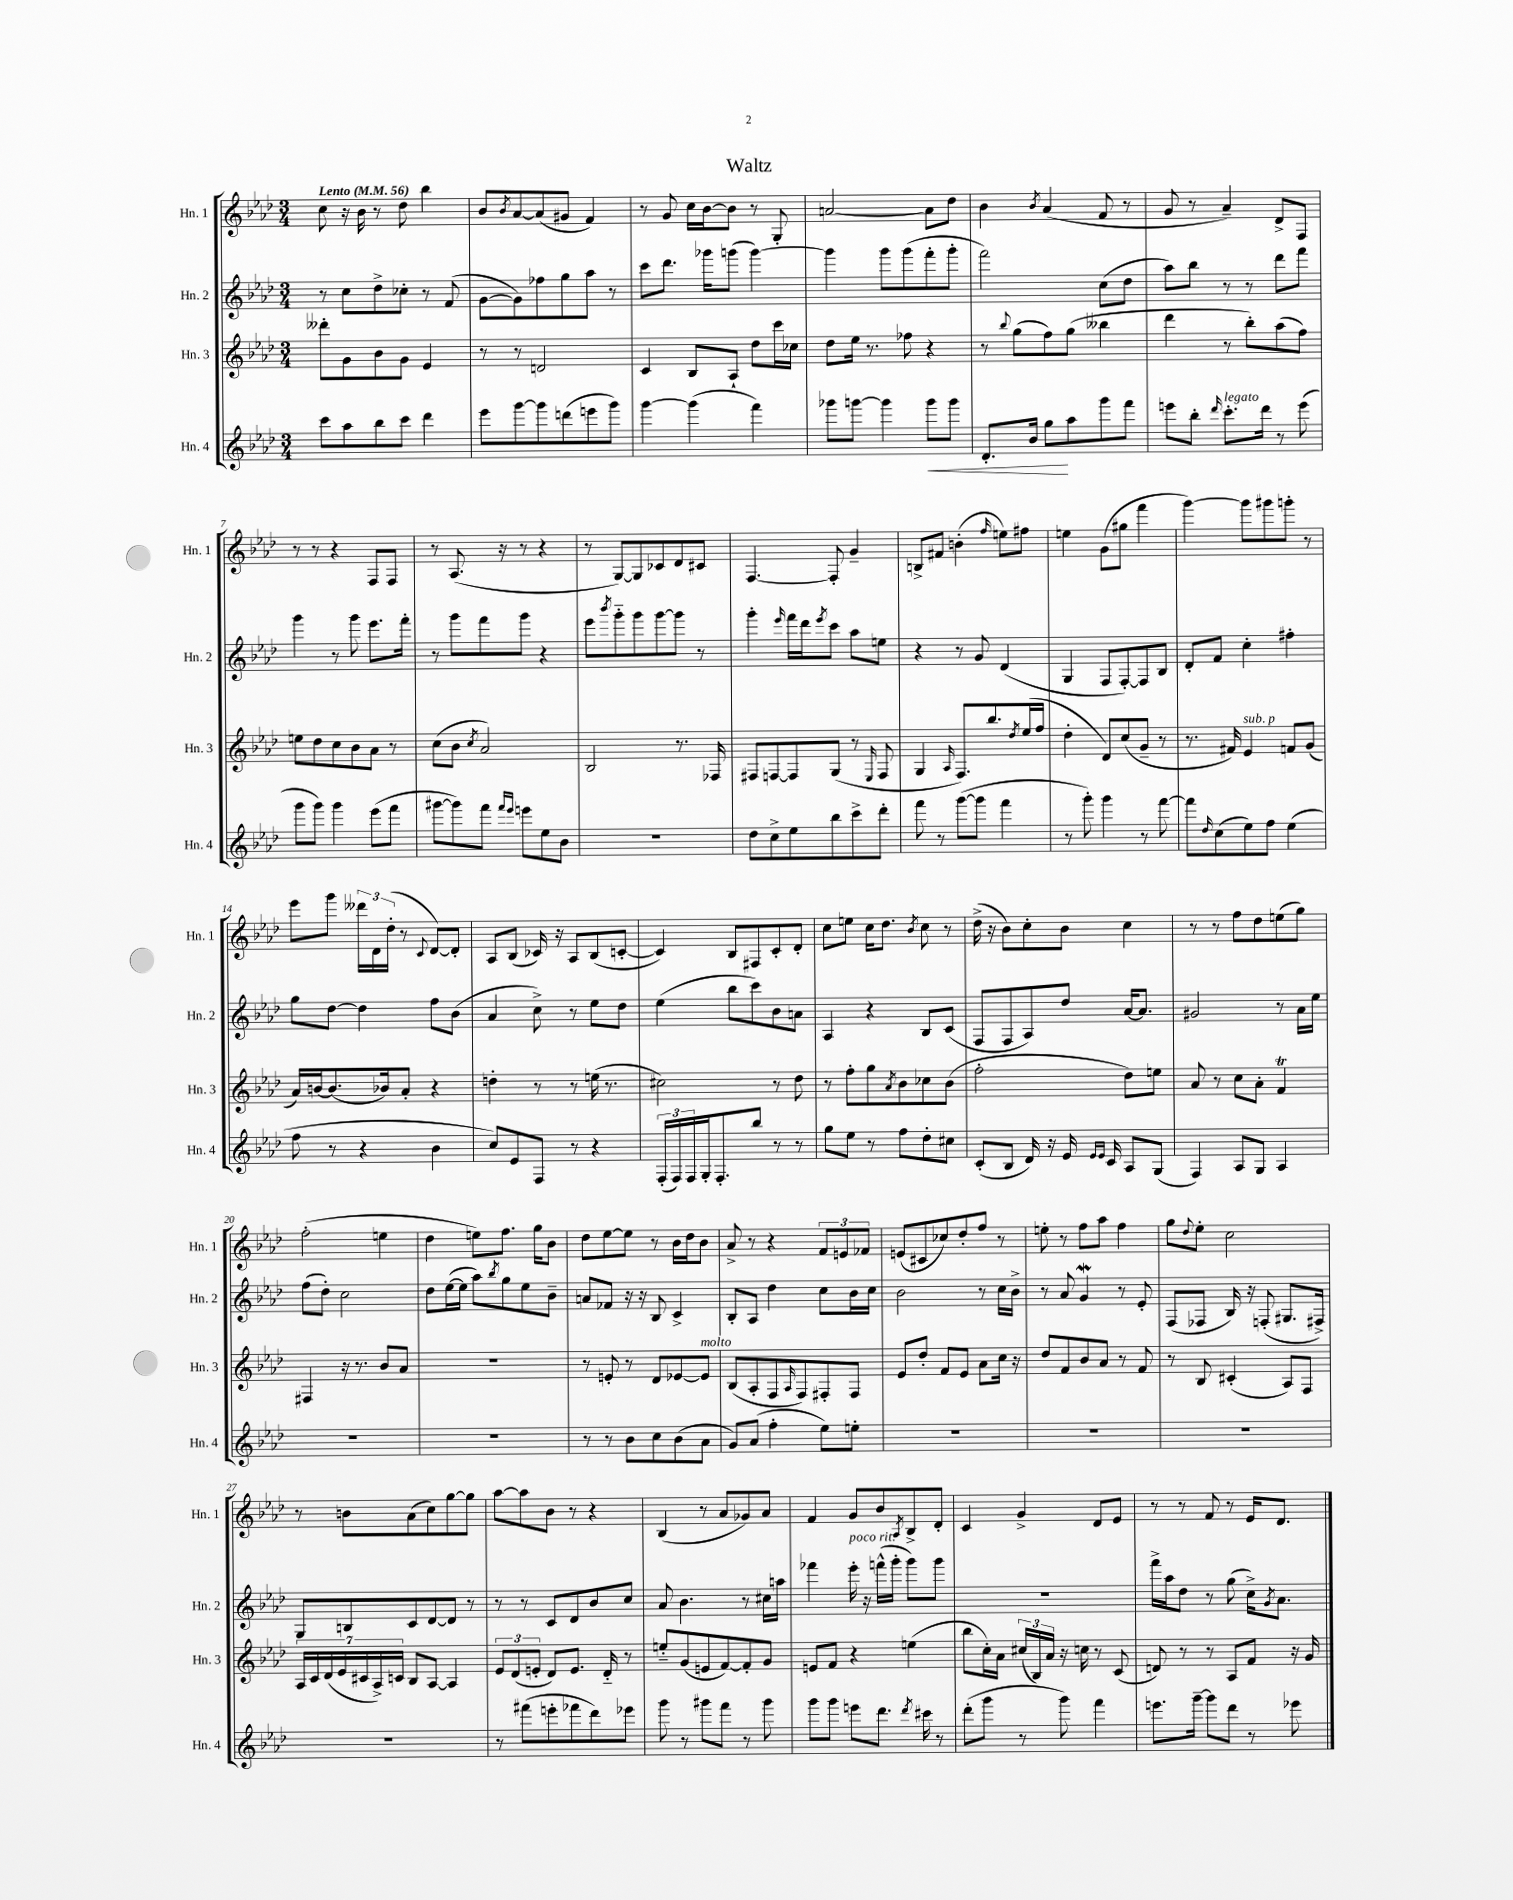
\header { title = "Waltz" }
<<
\new StaffGroup <<
\new Staff = "s0" \with { instrumentName = "Hn. 1" shortInstrumentName = "Hn. 1" } {
    \clef treble \key aes \major \numericTimeSignature \time 3/4 \tempo "Lento" 4 = 56
    c''8 r16 bes'16 r8 des''8 bes''4 |
    bes'8 \acciaccatura { bes'8 } aes'8~ aes'8( gis'8 f'4) |
    r8 g'8 c''16 bes'16~ bes'8 r8 g8-. |
    a'2~ a'8 des''8 |
    bes'4 \acciaccatura { bes'8 } aes'4( f'8 r8 |
    g'8 r8 aes'4--) des'8-> f8 |
    r8 r8 r4 f8 f8 |
    r8 aes8.( r16 r8 r4 |
    r8 g8~) g8 ces'8 des'8 cis'8 |
    f4.~ f8-. g'4-- |
    b8-> fis'8 b'4-.( \grace { f''16 } e''8) fis''8 |
    e''4 g'8( gis''8 f'''4 |
    g'''4~) g'''8 gis'''8 g'''8-. r8 |
    ees'''8 g'''8 \tuplet 3/2 { deses'''16 des'16 des''16-.( } r8 \appoggiatura { c'8 } des'8~) des'8-. |
    aes8 bes8( ces'16) r16 aes8 bes8( c'8~-. |
    c'4) bes8 fis8 c'8-. des'8-. |
    c''8 e''8 c''16 des''8. \acciaccatura { bes'8 } c''8 r8 |
    des''16->( r16 bes'8) c''8-. bes'8 c''4 |
    r8 r8 f''8 des''8 e''8( g''8) |
    f''2-.( e''4 |
    des''4 e''8) f''8. g''16 bes'8 |
    des''8 ees''8~ ees''8 r8 bes'16 des''16 bes'8 |
    aes'8-> r8 r4 \tuplet 3/2 { f'8 e'8 fes'8 } |
    e'8( cis'8 ces''8) des''8-. f''8 r8 |
    e''8-. r8 f''8 aes''8 f''4 |
    g''8 \appoggiatura { des''8 } ees''8-. c''2 |
    r8 b'8 aes'8( c''8) g''8~ g''8 |
    aes''8~ aes''8 bes'8 r8 r4 |
    bes4( r8 aes'8 ges'8) aes'8 |
    f'4 g'8 bes'8 \acciaccatura { aes8 } bes8-> des'8-. |
    c'4 g'4-> des'8 ees'8 |
    r8 r8 f'8 r8 ees'16 des'8. \bar "|." |
}
\new Staff = "s1" \with { instrumentName = "Hn. 2" shortInstrumentName = "Hn. 2" } {
    \clef treble \key aes \major \numericTimeSignature \time 3/4
    r8 c''8 des''8-> ces''8-. r8 f'8( |
    g'8~ g'8) fes''8 g''8 aes''8 r8 |
    c'''8 des'''8. ges'''16 g'''8( g'''4~) |
    g'''4 g'''8 g'''8( f'''8-. g'''8-. |
    f'''2) c''8( des''8 |
    aes''8) bes''8 r8 r8 des'''8 f'''8 |
    g'''4 r8 g'''8 ees'''8. f'''16-. |
    r8 g'''8 f'''8 g'''8 r4 |
    ees'''8 \acciaccatura { bes'''8 } g'''8-_ g'''8 g'''8~ g'''8 r8 |
    g'''4-. \grace { ees'''16 } f'''16 des'''16 \acciaccatura { ees'''8 } c'''8 aes''8 e''8 |
    r4 r8 g'8 des'4( |
    g4 f8 f8~-.) f8 bes8 |
    des'8-. f'8 c''4-. fis''4-. |
    g''8 des''8~ des''4 f''8 bes'8( |
    aes'4 c''8->) r8 ees''8 des''8 |
    ees''4( bes''8 c'''8) bes'8 a'8 |
    aes4 r4 bes8 c'8( |
    f8 f8 aes8) des''8 aes'16~ aes'8. |
    gis'2 r8 aes'16 ees''16 |
    f''8( des''8-.) c''2 |
    des''8 ees''16~( ees''16 aes''8) \acciaccatura { bes''8 } g''8 ees''8 bes'8-- |
    a'8 fes'8 r16 r16 bes8 c'4-> |
    bes8-. aes8 des''4 c''8 bes'16 c''16 |
    bes'2 r8 c''16 bes'16-> |
    r8 aes'8 g'4\mordent r8 ees'8-. |
    f8( fes8 bes16) r16 f8-.( gis8. fis16->) |
    g8 b8 c'8 des'8~ des'8 r8 |
    r8 r8 c'8 des'8 bes'8 c''8 |
    aes'8 bes'4. r8 cis''16 a''16 |
    fes'''4 ees'''16-.^\markup { \italic "poco rit." } r16 f'''16-^( g'''16-. g'''8) g'''8 |
    R2. |
    f'''16-> aes''16 des''8 r8 g''8( c''16->) \acciaccatura { g'8 } aes'8. \bar "|." |
}
\new Staff = "s2" \with { instrumentName = "Hn. 3" shortInstrumentName = "Hn. 3" } {
    \clef treble \key aes \major \numericTimeSignature \time 3/4
    deses'''8-. g'8 bes'8 g'8 ees'4 |
    r8 r8 d'2 |
    c'4 bes8 aes8-! des''8 c'''16 ces''16 |
    des''8 ees''16 r8. fes''8 r4 |
    r8 \appoggiatura { bes''8 } g''8( f''8) g''8( beses''4 |
    des'''4 r8 bes''8-.) aes''8( f''8) |
    e''8 des''8 c''8 bes'8 aes'8 r8 |
    c''8( bes'8 \acciaccatura { c''8 } aes'2) |
    bes2 r8. fes16 |
    fis8 f8~ f8 g8( r8 \grace { ees16 } f8 |
    g4 \grace { aes16 } f8.) bes''8. \acciaccatura { des''8 } ees''16( f''16 |
    des''4-. des'8) c''8( g'8-- r8 |
    r8. fis'16) ees'4^\markup { \italic "sub. p" } f'8 g'8( |
    aes'16) b'16~ b'8.( bes'16) aes'8-. r4 |
    d''4-. r8 r8 e''16( r8. |
    cis''2) r8 des''8 |
    r8 f''8-. g''8 \acciaccatura { aes'8 } bes'8 ces''8 bes'8( |
    f''2-. des''8) e''8 |
    aes'8 r8 c''8 aes'8-. f'4\trill |
    fis4 r16 r8. bes'8 aes'8 |
    R2. |
    r8 e'8-. r8 des'8 ees'8~ ees'8^\markup { \italic "molto" } |
    bes8( aes8-. f8 \grace { aes16 } f8) fis8-. fis8 |
    ees'8 des''8-. f'8 ees'8 aes'8 c''16 r16 |
    des''8 f'8 bes'8 aes'8 r8 f'8 |
    r8 bes8 cis'4-.( aes8) f8 |
    \tuplet 7/4 { aes16 c'16 des'16( ees'16 cis'16 aes16->) c'16 } bes8 aes8~ aes4 |
    \tuplet 3/2 { ees'8 des'8( e'8-. } des'8) e'8. des'16-_ r8 |
    e''8-_ g'8( e'8 f'8~) f'8-. g'8 |
    e'8 f'8 r4 e''4( |
    bes''8 c''16-.) aes'16 \tuplet 3/2 { cis''16( bes16) aes'16 } r16 c''16 r8 c'8( |
    d'8) r8 r8 aes8 f'8 r16 g'16 \bar "|." |
}
\new Staff = "s3" \with { instrumentName = "Hn. 4" shortInstrumentName = "Hn. 4" } {
    \clef treble \key aes \major \numericTimeSignature \time 3/4
    c'''8 aes''8 bes''8 c'''8 des'''4 |
    ees'''8 g'''8~ g'''8 d'''8( e'''8 g'''8) |
    g'''4~ g'''4( f'''4) |
    ges'''8 g'''8~ g'''4 g'''8\< g'''8 |
    des'8.-. bes'16 g''8\! aes''8 g'''8 f'''8 |
    e'''8 bes''8-. \grace { des'''16 } c'''8.-.^\markup { \italic "legato" } des'''16 r8 e'''8( |
    g'''8 g'''8) g'''4 ees'''8( f'''8 |
    gis'''8~ gis'''8) f'''8 \grace { f'''16 ees'''16 } e'''8 ees''8 bes'8 |
    R2. |
    des''8 c''8-> ees''8 bes''8 c'''8-> des'''8-. |
    f'''8 r8 g'''8~( g'''8 f'''4 |
    r8 g'''8-.) g'''4 r8 f'''8~ |
    f'''8 \grace { des''16 } c''8( ees''8) f''8 ees''4( |
    f''8 r8 r4 bes'4 |
    c''8) ees'8 f8 r8 r4 |
    \tuplet 3/2 { f16-.( f16) f16 } g16-. f8.-. bes''8 r8 r8 |
    g''8 ees''8 r8 f''8 des''8-. cis''8 |
    c'8-.( bes8 des'16) r16 ees'16 \grace { ees'16 ees'16 } c'16 aes8 g8( |
    f4) aes8 g8 aes4 |
    R2. |
    R2. |
    r8 r8 bes'8 c''8 bes'8( aes'8 |
    g'8) aes'8( f''4-. ees''8) e''8-. |
    R2. |
    R2. |
    R2. |
    R2. |
    r8 fis'''8( e'''8-. fes'''8 des'''8) ees'''8 |
    g'''8 r8 gis'''8 f'''8 r8 gis'''8 |
    g'''8 g'''8 e'''8 des'''8. \acciaccatura { des'''8 } cis'''16 r8 |
    des'''8-.( g'''8 r8 g'''8) f'''4 |
    e'''8. g'''16~-- g'''8 des'''8 r8 ees'''8 \bar "|." |
}
>>
>>
